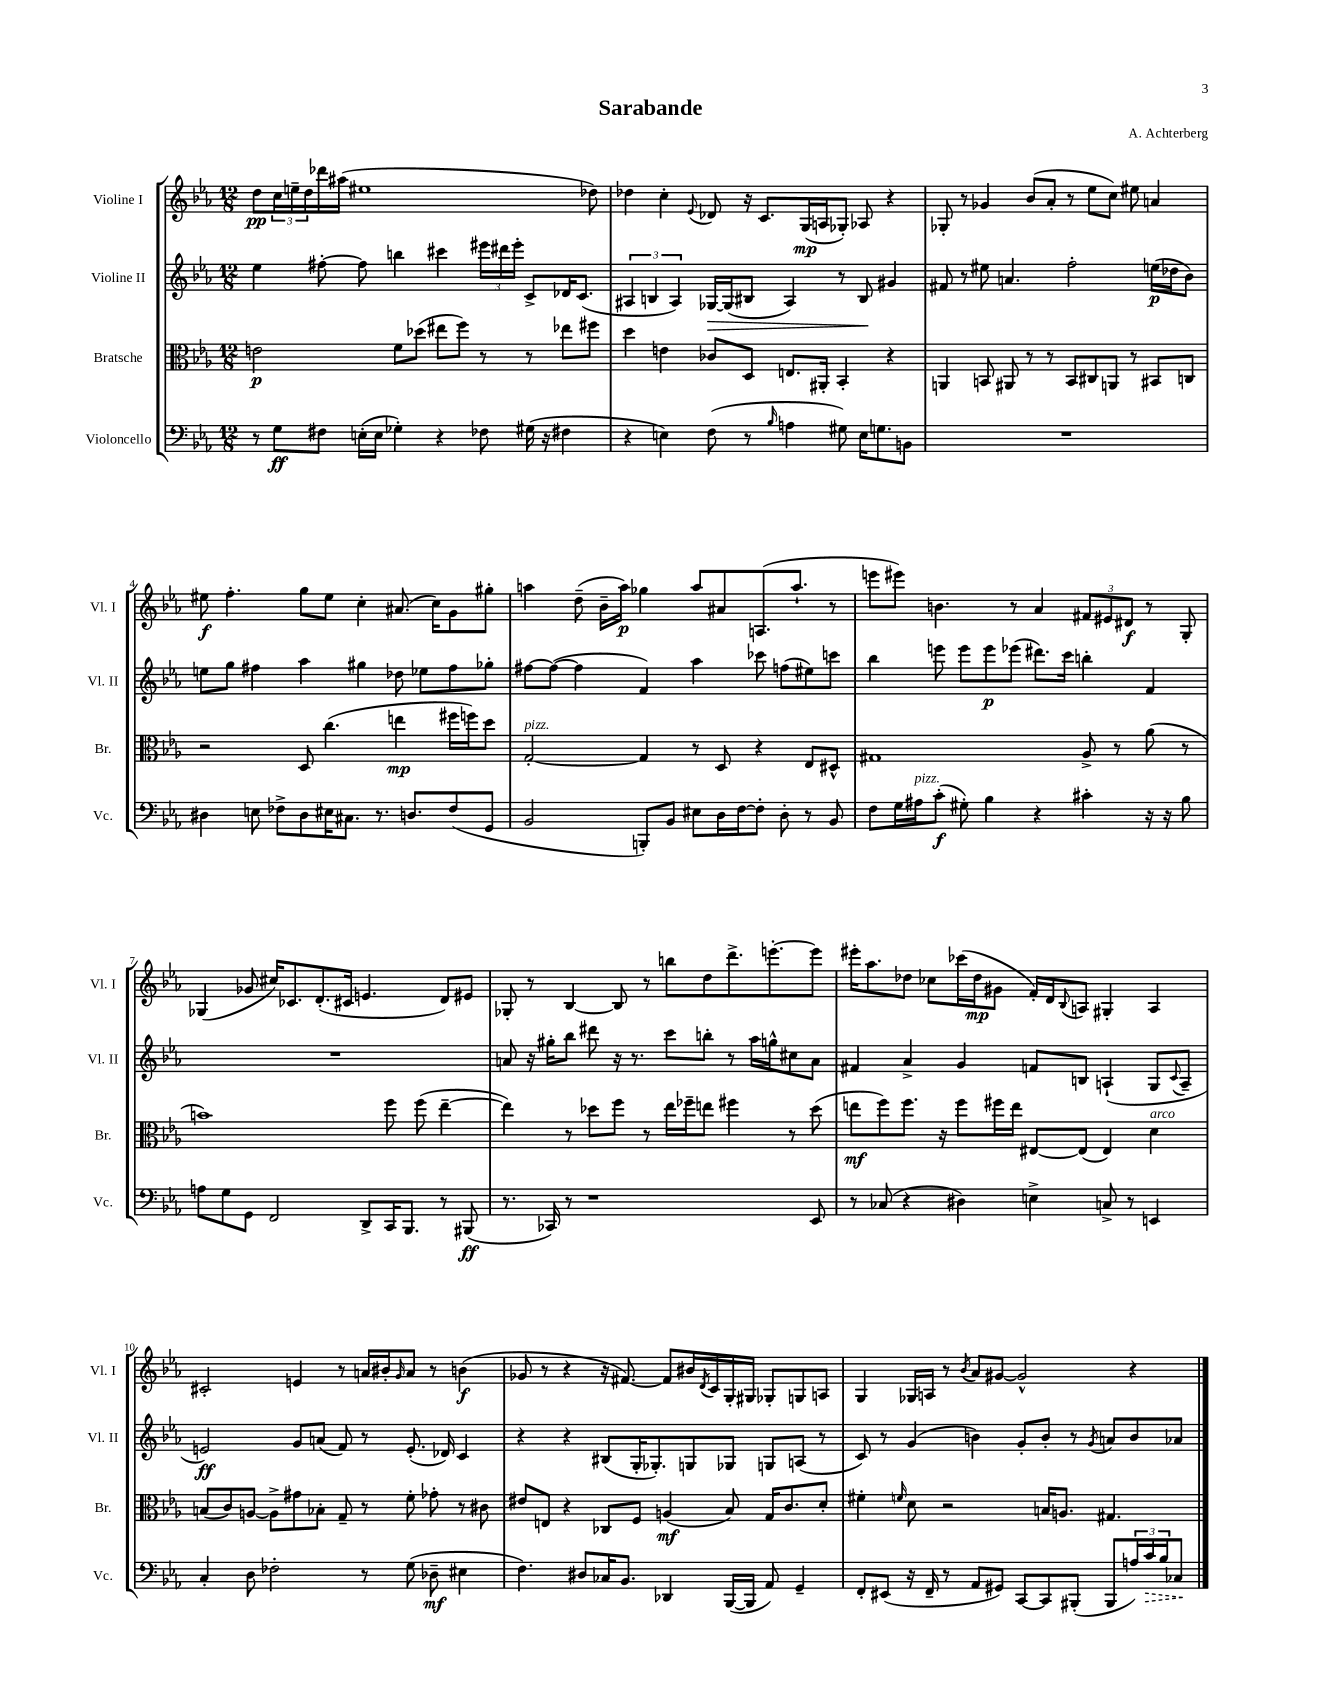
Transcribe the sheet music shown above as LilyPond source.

\header { title = "Sarabande" composer = "A. Achterberg" }
<<
\new StaffGroup <<
\new Staff = "s0" \with { instrumentName = "Violine I" shortInstrumentName = "Vl. I" } {
    \clef treble \key ees \major \numericTimeSignature \time 12/8
    d''8\pp \tuplet 3/2 { c''16 e''16-- d''16 } des'''16 ais''16( eis''1 des''8) |
    des''4 c''4-. \appoggiatura { ees'8 } des'8 r16 c'8. g16\mp( a16 ges8-.) aes8 r4 |
    ges8-. r8 ges'4 bes'8( aes'8-. r8 ees''8 c''8) eis''8 a'4 |
    eis''8\f f''4.-. g''8 eis''8 c''4-. ais'8.( c''16) g'8 gis''8-. |
    a''4 d''8--( bes'16-- a''16\p) ges''4 a''8 ais'8 a8.( a''8.-! r8 |
    e'''8 eis'''8) b'4. r8 aes'4 \tuplet 3/2 { fis'8 eis'8 dis'8\f } r8 g8-. |
    ges4( ges'8 cis''16) ces'8. d'8.-.( cis'16 e'4. d'8) eis'8 |
    ges8-. r8 bes4~ bes8 r8 b''8 d''8 d'''8.-> e'''8.~-. e'''8 |
    eis'''16-. aes''8. des''8 ces''8 ces'''16( des''16\mp gis'8 f'16-.) d'16 \appoggiatura { bes8 } a8 gis4-. a4 |
    cis'2-. e'4 r8 a'16 bis'16-. \grace { g'16 } a'8 r8 b'4\f( |
    ges'8 r8 r4 r16 fis'8.~) fis'8 bis'16 \acciaccatura { d'8 } c'16 g16-. gis16 ges8-. g8 a8 |
    g4 ges16 a16 r8 \acciaccatura { bes'8 } aes'8 gis'8~ gis'2-^ r4 \bar "|." |
}
\new Staff = "s1" \with { instrumentName = "Violine II" shortInstrumentName = "Vl. II" } {
    \clef treble \key ees \major \numericTimeSignature \time 12/8
    ees''4 fis''8~-. fis''8 b''4 cis'''4 \tuplet 3/2 { eis'''16 dis'''16 eis'''16-. } c'8-> des'16 c'8.( |
    \tuplet 3/2 { ais4 b4 ais4) } ges16~\> ges16( bis8 ais4) r8 bis8\! gis'4 |
    fis'8 r8 eis''8 a'4. f''2-. e''16\p( des''16 bes'8) |
    e''8 g''8 fis''4 aes''4 gis''4 des''8 ees''8 fis''8 ges''8-. |
    fis''8~ fis''8~( fis''4 f'4) aes''4 ces'''8 f''8( eis''8) c'''8 |
    bes''4 e'''8 e'''8 e'''8\p ees'''8( dis'''8.) c'''16 b''4-. f'4 |
    R1. |
    a'8 r16 gis''16-. bes''8 dis'''8 r16 r8. c'''8 b''8-. r8 aes''16 g''16-^ cis''8 a'8 |
    fis'4 aes'4-> g'4 f'8 b8 a4-!( g8 \appoggiatura { c'8 } a8-- |
    e'2\ff) g'8 a'8( f'8) r8 e'8.-.( des'16) c'4 |
    r4 r4 bis8( g16-. ges8.-.) g8 ges8 g8 a8( r8 |
    c'8) r8 g'4( b'4) g'8-. b'8-. r8 \acciaccatura { g'8 } a'8 b'8 aes'8 \bar "|." |
}
\new Staff = "s2" \with { instrumentName = "Bratsche" shortInstrumentName = "Br." } {
    \clef alto \key ees \major \numericTimeSignature \time 12/8
    e'2\p f'8 des''8( eis''8 f''8) r8 r8 ees''8 fis''8 |
    d''4 e'4 ces'8 d8 e8. ais,16-. bes,4-. r4 |
    a,4 b,8 ais,8 r8 r8 b,8 cis8 a,8 r8 bis,8 c8 |
    r2 d8 c''4.( e''4\mp fis''16 f''16) d''8 |
    g2~-.^\markup { \italic "pizz." } g4 r8 d8 r4 ees8 dis8-^ |
    gis1 aes8-> r8 aes'8( r8 |
    b'1) f''8 f''8( ees''4~-- |
    ees''4) r8 des''8 f''8 r8 ees''16 fes''16-- e''8 fis''4 r8 des''8( |
    e''8\mf f''8) f''8. r16 f''8 fis''16 e''16 eis8~ eis8( eis4) d'4^\markup { \italic "arco" } |
    b8( c'8) a8~ a8-> gis'8 bes8-. g8-- r8 f'8-. ges'8-. r8 cis'8 |
    eis'8 e8 r4 ces8 f8 a4\mf( bes8) g16 c'8. d'8-. |
    fis'4-. \grace { f'16 } d'8 r2 b16 a8. gis4. \bar "|." |
}
\new Staff = "s3" \with { instrumentName = "Violoncello" shortInstrumentName = "Vc." } {
    \clef bass \key ees \major \numericTimeSignature \time 12/8
    r8 g8\ff fis8 e16-.( e16 ges4-.) r4 fes8 gis16( r16 fis4 |
    r4 e4) f8( r8 \grace { bes16 } a4 gis8) e16 g8. b,8 |
    R1. |
    dis4 e8 fes8-> dis8 eis16 cis8. r8. d8. fes8( g,8 |
    bes,2 b,,8-.) bes,8 eis8 d16 f16~ f8-. d8-. r8 bes,8 |
    f8 g16 ais16^\markup { \italic "pizz." } c'8-.\f( gis8-.) bes4 r4 cis'4-. r16 r16 bes8 |
    a8 g8 g,8 f,2 d,8-> c,16 bes,,8. r8 bis,,8\ff( |
    r8. ces,16) r8 r1 ees,8 |
    r8 ces8( r4 dis4) e4-> c8-> r8 e,4 |
    c4-. d8 fes2-. r8 g8( des8--\mf eis4 |
    f4.) dis8 ces16 bes,8. des,4 bes,,16~( bes,,16 aes,8) g,4-- |
    f,8-. eis,8( r16 f,16-- r8 aes,8 gis,8) c,8~ c,8 bis,,8-.( bis,,8 \tuplet 3/2 { a16) \once \override Hairpin.style = #'dashed-line c'16\> bes16 } ces8\! \bar "|." |
}
>>
>>
